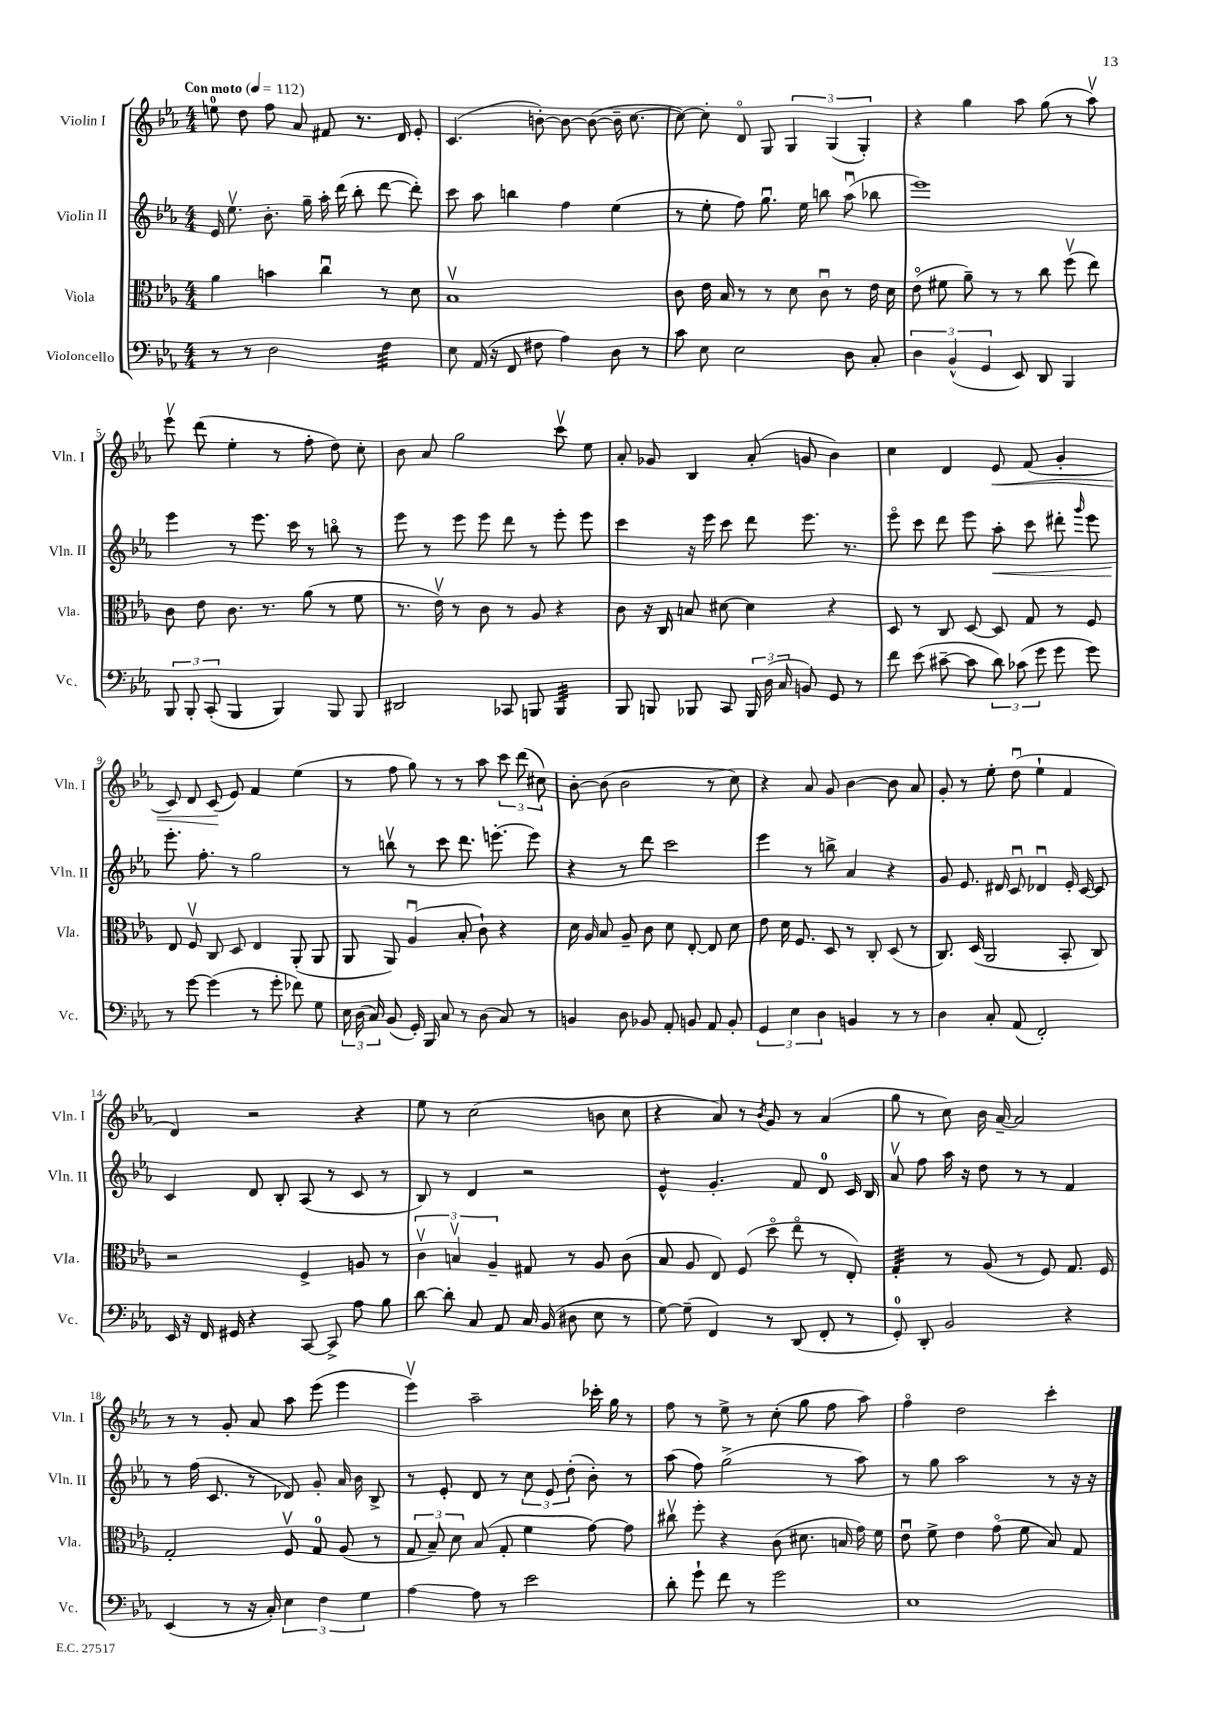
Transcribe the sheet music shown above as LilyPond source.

<<
\new StaffGroup <<
\new Staff = "s0" \with { instrumentName = "Violin I" shortInstrumentName = "Vln. I" } {
    \clef treble \key ees \major \numericTimeSignature \time 4/4 \tempo "Con moto" 4 = 112
    \autoBeamOff e''8-0 d''8 f''8 aes'8 fis'8 r8. d'16 ees'8-. |
    c'4.( b'8~-.) b'8~ b'8~( b'16-- c''8.~ |
    c''8~) c''8-. d'8\flageolet g8 \tuplet 3/2 { g4 g4( g4-.) } |
    r4 g''4 aes''8 g''8( r8 aes''8\upbow) |
    ees'''8\upbow d'''8( ees''4-. r8 f''8-. d''8) c''8-. |
    bes'8 aes'8 g''2 c'''8\upbow ees''8 |
    aes'8-. ges'8 bes4 aes'8-.( g'8 bes'4) |
    c''4 d'4 ees'8\< f'8( g'4-. |
    c'8) d'8 c'8\!( ees'8) f'4 ees''4( |
    r8 f''8 g''8) r8 r8 aes''8 \tuplet 3/2 { c'''8 d'''8( cis''8) } |
    bes'8~-. bes'8( bes'2 r8 c''8) |
    r4 aes'8 g'8 bes'4~ bes'8 aes'8 |
    g'8-. r8 ees''8-. d''8\downbow( ees''4-! f'4 |
    d'4) r2 r4 |
    ees''8 r8 c''2( b'8 c''8 |
    r4 aes'8) r8 \acciaccatura { bes'8 } g'8 r8 aes'4( |
    g''8 r8 c''8) bes'16 aes'16~-- aes'2 |
    r8 r8 g'8-. aes'8 aes''8 ees'''8( ees'''4 |
    ees'''4\upbow) aes''2-- ces'''16-. g''16 r8 |
    f''8 r8 ees''8-> r8 c''8-.( g''8 f''8 aes''8) |
    f''4\flageolet d''2 c'''4-. \bar "|." |
}
\new Staff = "s1" \with { instrumentName = "Violin II" shortInstrumentName = "Vln. II" } {
    \clef treble \key ees \major \numericTimeSignature \time 4/4
    \autoBeamOff ees'16 ees''8.\upbow bes'8.-. g''16-- aes''16-. d'''16( bes''8-. d'''8~ d'''8-.) |
    c'''8 aes''8 b''4 f''4 ees''4( |
    r8 ees''8-. f''8) g''8.\downbow ees''16 b''8 aes''8\downbow( bes''8 |
    ees'''1) |
    ees'''4 r8 ees'''8. c'''16 r8 b''8\flageolet r8 |
    ees'''8 r8 ees'''8 ees'''8 d'''8 r8 ees'''8-. ees'''8 |
    c'''4 r16 ees'''16 c'''8 d'''8 ees'''8. r8. |
    ees'''8\flageolet c'''8 d'''8 ees'''8 aes''8-.\< c'''8 dis'''8-. \grace { g'''16 } ees'''8 |
    ees'''8.-.\! f''8.-. r8 g''2 |
    r8 b''8\upbow r8 c'''8 d'''8. e'''8.~-. e'''8 |
    r4 r8 d'''8 c'''2 |
    ees'''4 r8 b''8-> aes'4 r4 |
    g'8 ees'8. dis'16 c'8\downbow des'4\downbow ees'16-. c'16~ c'8 |
    c'4 d'8 bes8-. aes8( r8 c'8 r8 |
    bes8) r8 d'4 r2 |
    ees'4:8-^ g'4.-. f'8 d'8-0 c'16 bes16 |
    aes'8\upbow f''8 aes''16 r16 d''8 r8 r8 f'4 |
    r8 f''16( c'8. r8 des'8) g'8-. aes'16 bes'16 bes8-> |
    r8 ees'8-. d'8 r8 \tuplet 3/2 { c''8 ees'8 d''8-.( } bes'8-.) r8 |
    aes''8( f''8) g''2->( r8 aes''8) |
    r8 g''8 aes''2 r8 r16 r16 \bar "|." |
}
\new Staff = "s2" \with { instrumentName = "Viola" shortInstrumentName = "Vla." } {
    \clef alto \key ees \major \numericTimeSignature \time 4/4
    \autoBeamOff aes'4 b'4 c''4\downbow r8 d'8 |
    bes1\upbow |
    c'8 ees'16 bes16 r8 r8 d'8 c'8\downbow r8 ees'16 d'16 |
    ees'8\flageolet( fis'8 aes'8--) r8 r8 c''8 f''8\upbow( ees''8) |
    c'8 ees'8 c'8. r8. aes'8( r8 f'8 |
    r8. ees'16\upbow) r8 c'8 r8 aes8 r4 |
    c'8 r16 c16 b8 dis'8~ dis'4 r4 |
    d8 r8 c8 d8~ d8 g8 r8 f8 |
    ees8 f8\upbow c8 d8 ees4 aes,8-.( aes,8 |
    aes,8 aes,8) aes4\downbow( bes8-. c'8-!) r4 |
    d'16 aes16 bes8 aes8-- c'8 d'8 ees8~-. ees8 d'8 |
    ees'8 d'16 f8. d8 r8 c8-. d8( r8 |
    c8.) d16( aes,2 bes,8-. c8) |
    r2 f4-> a8 r8 |
    \tuplet 3/2 { c'4\upbow b4\upbow aes4-- } gis8 r8 aes8 c'8( |
    bes8 aes8 ees8) f8( d''8\flageolet ees''8\flageolet r8 ees8-.) |
    g4:32-. r8 aes8( r8 f8) g8. f16 |
    g2-. f8\upbow g8-0 aes8( r8 |
    \tuplet 3/2 { g8 bes8--) d'8 } bes8( g8-. f'4 g'8~) g'8 |
    cis''8\upbow f''8-. r4 c'8( dis'8. b16 g'16) f'16 |
    ees'8\downbow f'8-> ees'4 g'8\flageolet( f'8 bes8) g8 \bar "|." |
}
\new Staff = "s3" \with { instrumentName = "Violoncello" shortInstrumentName = "Vc." } {
    \clef bass \key ees \major \numericTimeSignature \time 4/4
    \autoBeamOff r8 r8 d2 f4:32 |
    ees8 aes,16( r16 f,8 fis8 aes4) d8 r8 |
    c'8 ees8 ees2 d8 c8-. |
    \tuplet 3/2 { d4 bes,4-^( g,4 } ees,8) d,8 bes,,4 |
    \tuplet 3/2 { bes,,8 bes,,8-. c,8-.( } bes,,4 bes,,4) bes,,8 bes,,8 |
    dis,2 ces,8 b,,8 b,,4:32 |
    bes,,8 b,,8 bes,,8 c,8 \tuplet 3/2 { bes,,16 d16( c16 } b,8) g,8 r8 |
    f'8 ees'8( cis'8~-- cis'8 \tuplet 3/2 { d'8) ces'8( g'8 } g'8 g'8) |
    r8 g'8~ g'4( r8 g'8-. fes'8) g8 |
    \tuplet 3/2 { ees16 d16( c16) } bes,8( g,16-.) bes,,16 c8 r8 d8( c8) r8 |
    b,4 d8 bes,8 aes,8-. b,8 aes,8 b,8-. |
    \tuplet 3/2 { g,4 ees4 d4 } b,4 r8 r8 |
    d4 c8-. aes,8( f,2-.) |
    ees,16 r16 f,16 gis,16 r4 c,8~ c,8-> aes8 bes8 |
    d'8~ d'8-. c8 aes,8 c16 bes,16( dis8 ees8 r8 |
    g8~) g8--( f,4) r8 d,8( f,8-. r8 |
    g,8-0-.) d,8-. bes,2 r4 |
    ees,4( r8 r16 c16-.) \tuplet 3/2 { ees4 f4 g4 } |
    aes4~ aes8 r8 ees'2 |
    d'8-. g'8-! f'8 r8 g'2 |
    ees1 \bar "|." |
}
>>
>>
